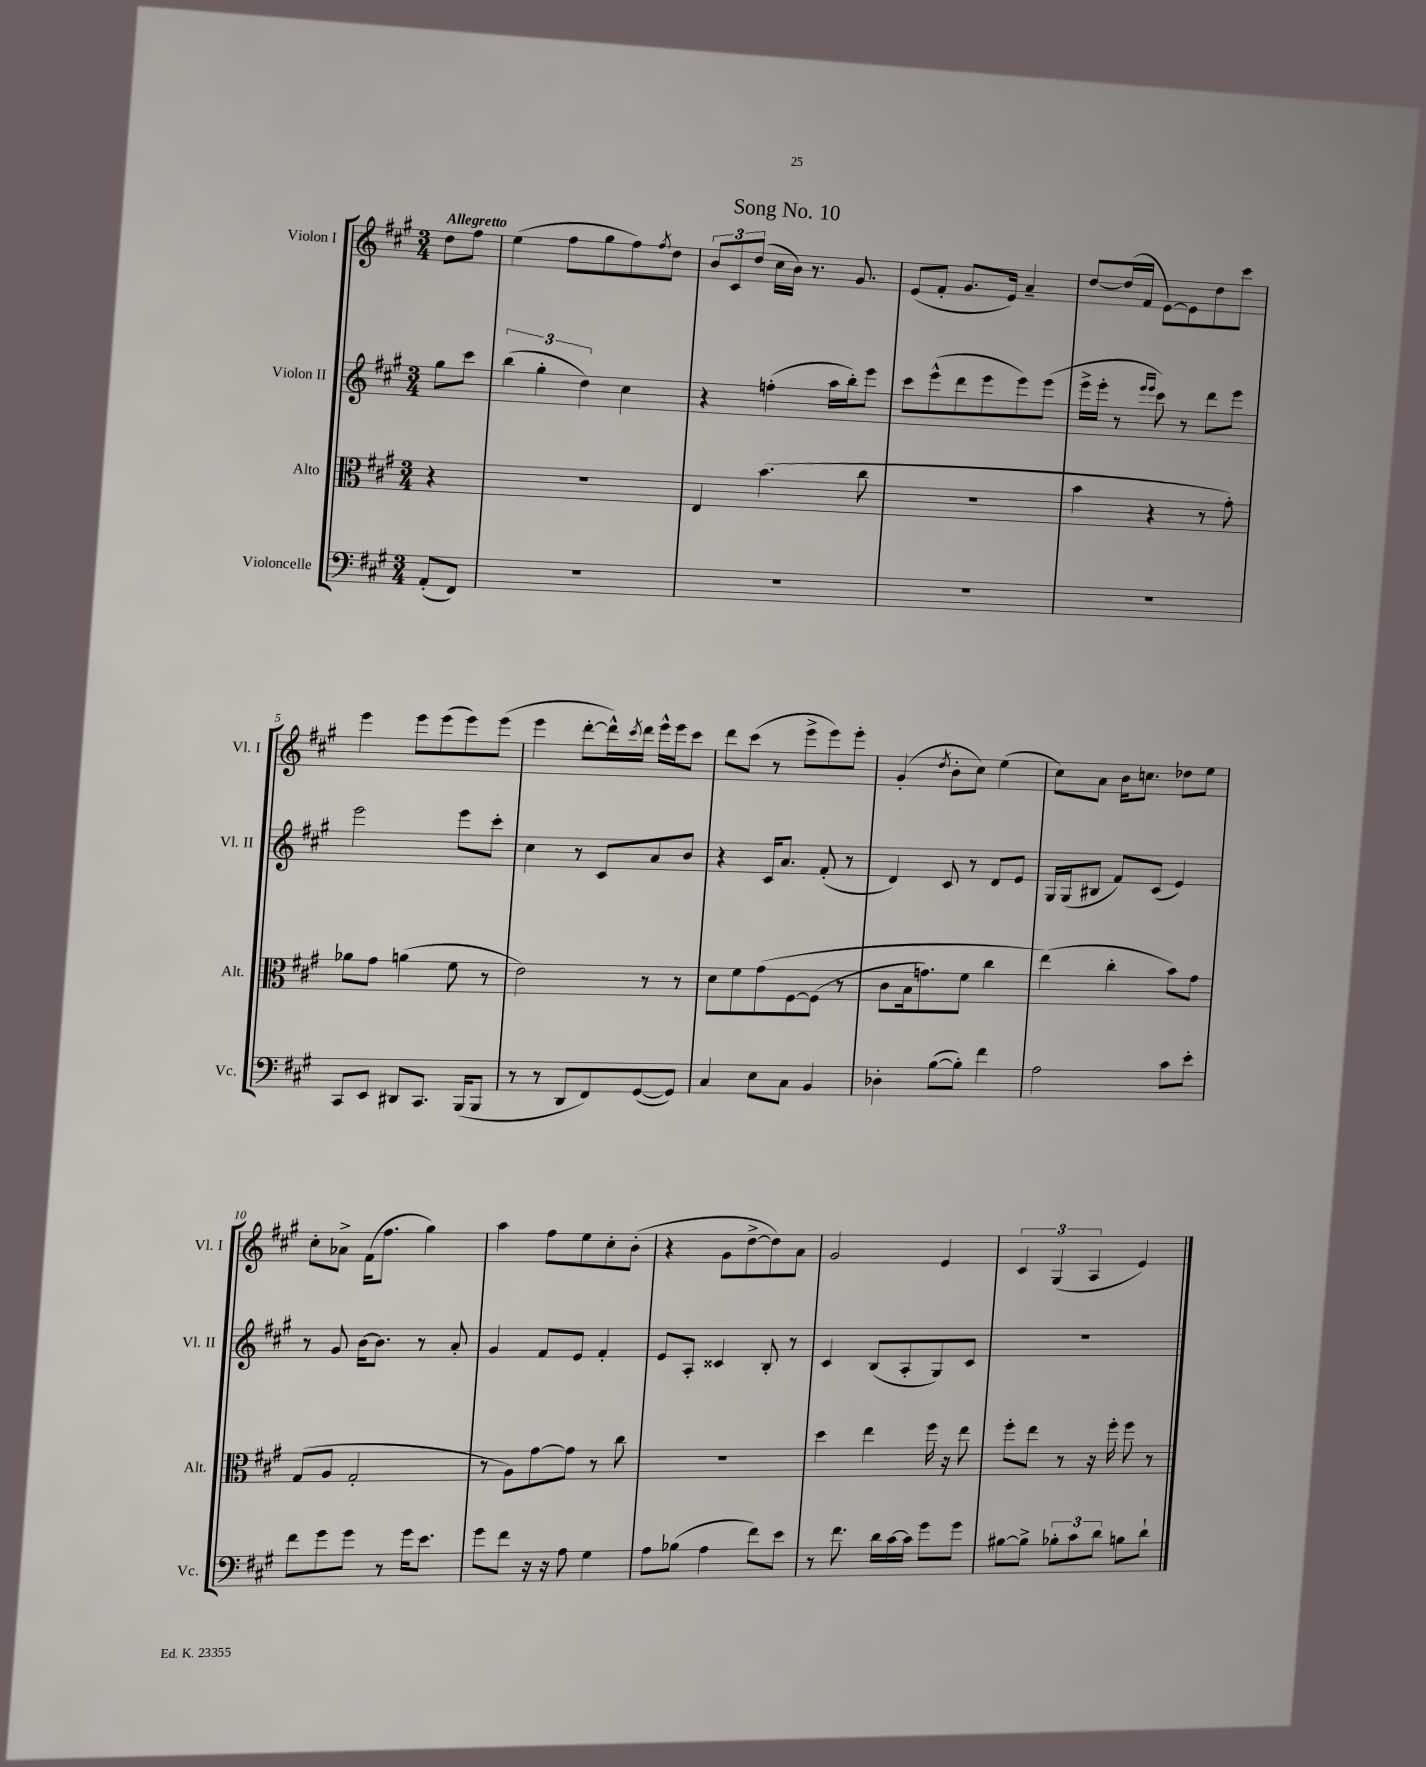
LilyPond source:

\header { title = "Song No. 10" }
<<
\new StaffGroup <<
\new Staff = "s0" \with { instrumentName = "Violon I" shortInstrumentName = "Vl. I" } {
    \clef treble \key a \major \numericTimeSignature \time 3/4 \partial 4 \tempo "Allegretto"
    d''8 fis''8 |
    e''4( fis''8 gis''8 fis''8) \acciaccatura { fis''8 } d''8 |
    \tuplet 3/2 { b'8 cis'8 d''8( } cis''16 b'16) r8. gis'8. |
    e'8( fis'8-. gis'8. e'16) a'4-- |
    d''8~ d''16( fis'16 e'8~) e'8 d''8 cis'''8 |
    e'''4 e'''8 e'''8( e'''8) e'''8( |
    e'''4 d'''8~-. d'''16-^) \acciaccatura { cis'''8 } d'''16 e'''16-^ e'''16 cis'''8 |
    d'''8 cis'''8( r8 e'''8-> e'''8) e'''8-. |
    gis'4-.( \acciaccatura { d''8 } b'8-. cis''8) e''4( |
    cis''8) a'8 b'16 c''8. des''8 e''8 |
    cis''8-. aes'8-> fis'16( fis''8. gis''4) |
    a''4 fis''8 e''8 cis''8-. b'8-.( |
    r4 gis'8 d''8~-> d''8) a'8 |
    gis'2 e'4 |
    \tuplet 3/2 { cis'4 gis4( a4 } e'4) \bar "|." |
}
\new Staff = "s1" \with { instrumentName = "Violon II" shortInstrumentName = "Vl. II" } {
    \clef treble \key a \major \numericTimeSignature \time 3/4 \partial 4
    gis''8 cis'''8 |
    \tuplet 3/2 { b''4( gis''4-. d''4) } cis''4 |
    r4 f''4-.( a''16 b''16-.) e'''8 |
    cis'''8 e'''8-^( d'''8 e'''8 e'''8) e'''8( |
    e'''16-> e'''16-. r8 \grace { e'''16 e'''16 } cis'''8) r8 d'''8 e'''8 |
    e'''2 e'''8 cis'''8-. |
    cis''4 r8 cis'8 a'8 b'8 |
    r4 cis'16 a'8. fis'8-.( r8 |
    d'4) cis'8 r8 d'8 e'8 |
    gis16 gis16( bis8 fis'8) cis'8( e'4) |
    r8 gis'8 b'16~ b'8. r8 a'8-. |
    gis'4 fis'8 e'8 fis'4-. |
    e'8 a8-. cisis'4 b8-. r8 |
    cis'4 b8( a8-. gis8) cis'8 |
    R2. \bar "|." |
}
\new Staff = "s2" \with { instrumentName = "Alto" shortInstrumentName = "Alt." } {
    \clef alto \key a \major \numericTimeSignature \time 3/4 \partial 4
    r4 |
    R2. |
    e4 b'4.( cis''8 |
    R2. |
    b'4 r4 r8 gis'8-.) |
    aes'8 gis'8 a'4( fis'8 r8 |
    e'2) r8 r8 |
    d'8 fis'8 gis'8\( fis8~ fis8( r8 |
    cis'8 b16 g'8.) fis'8 cis''4 |
    e''4(\) cis''4-. b'8) gis'8 |
    gis8( a8 gis2-. |
    r8 a8) gis'8~ gis'8 r8 cis''8 |
    R2. |
    d''4 e''4 fis''16 r16 e''8 |
    fis''8-. e''8 r8 r16 fis''16-. fis''8 r8 \bar "|." |
}
\new Staff = "s3" \with { instrumentName = "Violoncelle" shortInstrumentName = "Vc." } {
    \clef bass \key a \major \numericTimeSignature \time 3/4 \partial 4
    a,8-.( fis,8) |
    R2. |
    R2. |
    R2. |
    R2. |
    cis,8 e,8 dis,8 cis,8. b,,16( b,,8 |
    r8 r8 d,8 fis,8) gis,8~( gis,8) |
    cis4 e8 cis8 b,4 |
    des4-. b8~( b8-.) fis'4 |
    a2 cis'8 e'8-. |
    fis'8 gis'8 gis'8 r8 gis'16 e'8. |
    gis'8 fis'8 r16 r16 a8 gis4 |
    a8 bes8( a4 fis'8) e'8 |
    r8 fis'8. d'16 cis'16~ cis'16 gis'8 gis'8 |
    bis8~ bis8-> \tuplet 3/2 { bes8-. cis'8 d'8 } b8 d'8-! \bar "|." |
}
>>
>>
